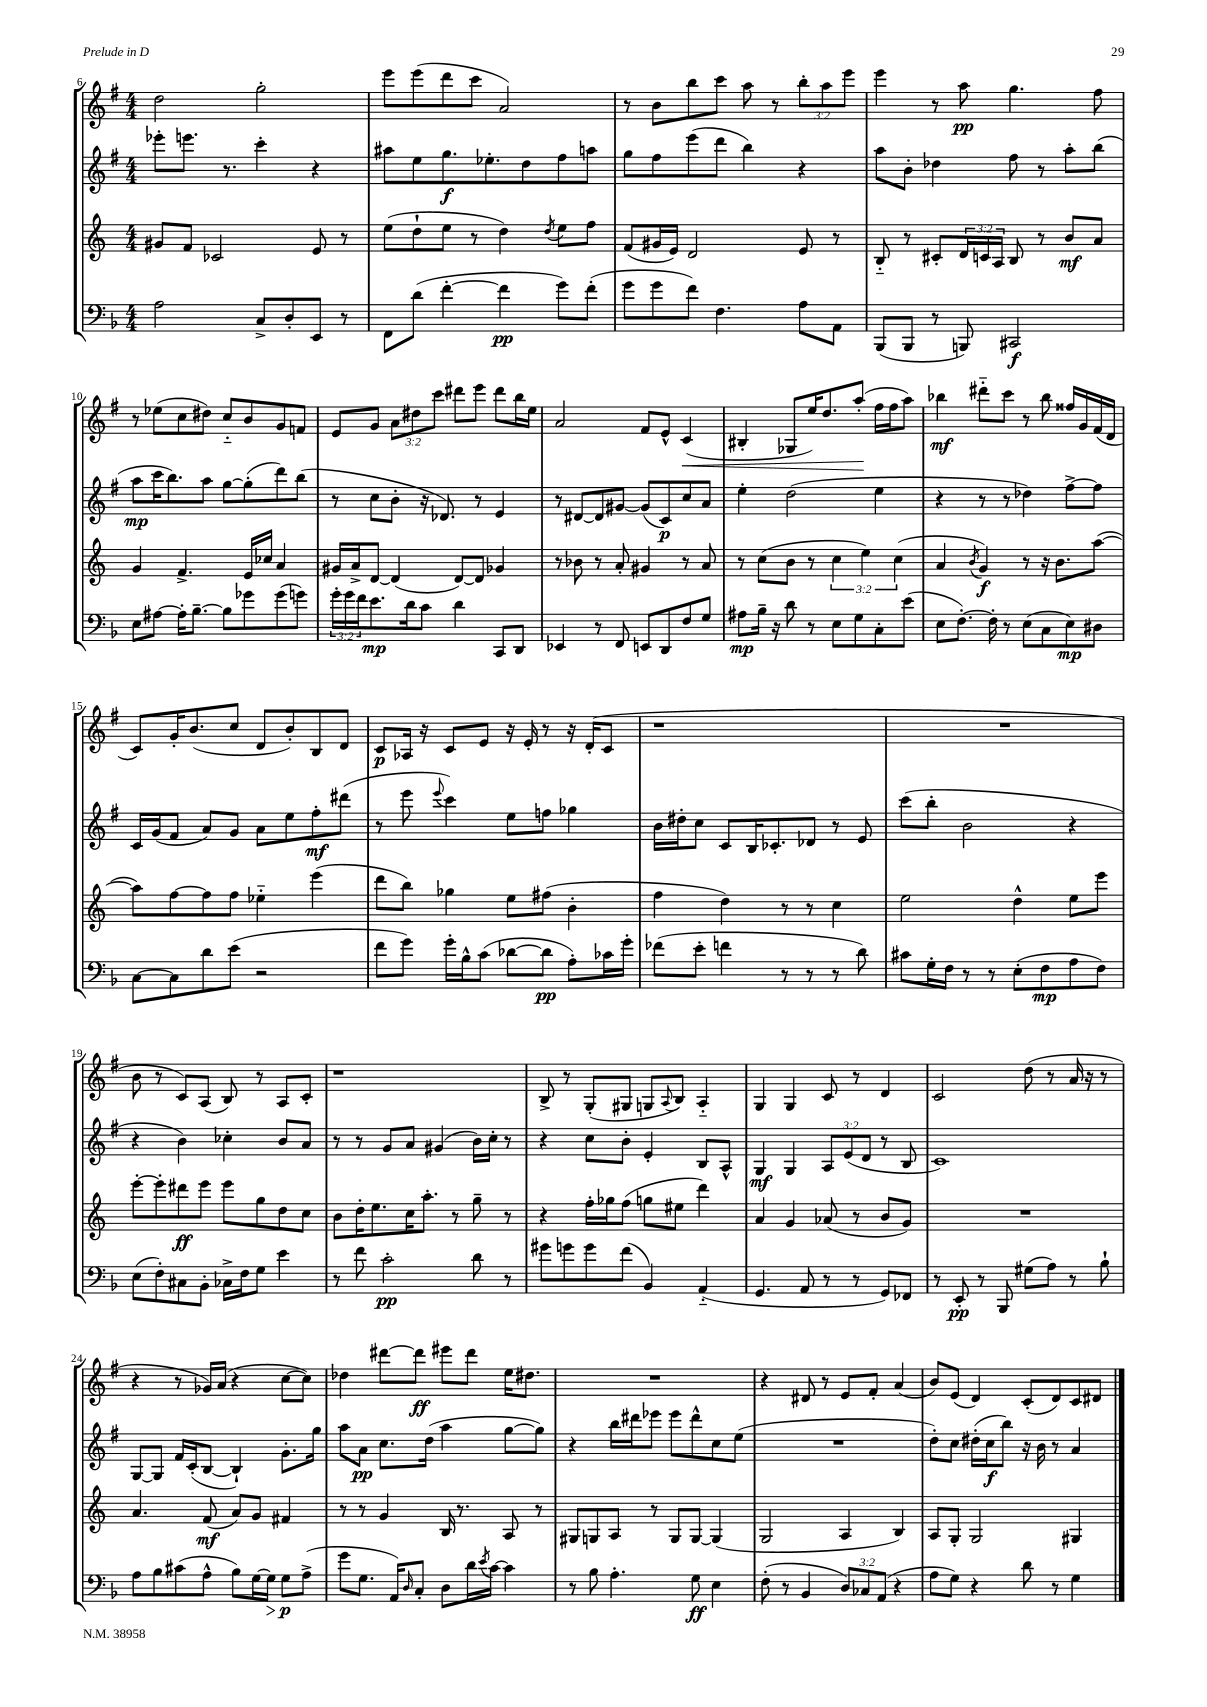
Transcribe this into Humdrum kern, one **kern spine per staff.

**kern	**kern	**kern	**kern
*staff4	*staff3	*staff2	*staff1
*clefF4	*clefG2	*clefG2	*clefG2
*k[b-]	*k[]	*k[f#]	*k[f#]
*M4/4	*M4/4	*M4/4	*M4/4
2A\	8g#/L	8eee-'\L	2dd\
.	8f/J	8.eee\J	.
.	2c-/	.	.
.	.	8.r	.
8C^/L	.	4ccc'\	2gg'\
8D'/	.	.	.
8EE/J	8e/	4r	.
8r	8r	.	.
=	=	=	=
8FF\L	(8ee\L	8aa#\L	8eee\L
(8d\J	8dd`\	8ee\	(8eee\
[4f'\	8ee\J	8.gg\	8ddd\
.	8r	.	8ccc\J
.	.	8.ee-'\	.
4f\]	4dd\)	.	2a/)
.	.	8dd\	.
.	8qdd/	.	.
8g\L)	8ee\L	8ff#\	.
(8f'\J	8ff\J	8aa\J	.
=	=	=	=
8g\L	(8f/L	8gg\L	8r
8g\	16g#/L	8ff#\	8b\L
.	16e/JJ)	.	.
8f\J)	2d/	(8eee\	8bb\
4.F\	.	8ddd\J	8ccc\J
.	.	4bb\)	8aa\
.	.	.	8r
8A\L	8e/	4r	12bb'\L
.	.	.	12aa\
8AA\J	8r	.	.
.	.	.	12eee\J
=	=	=	=
(8BBB-/L	8B'~/	8aa\L	4eee\
8BBB-/J	8r	8b'\J	.
8r	8c#'/L	4dd-\	8r
8BBB/)	24d/L	.	8aa\
.	24c/	.	.
.	24A/JJ	.	.
2CC#/	8B/	8ff#\	4.gg\
.	8r	8r	.
.	8b/L	8aa'\L	.
.	8a/J	(8bb\J	8ff#\
=	=	=	=
8E\L	4g/	8aa\L	8r
[8A#\J	.	16ccc\K	(8ee-\L
.	.	8.bb\)	.
16A#'\]LK	4.f^/	.	8cc\
[8.B-~\J	.	.	.
.	.	8aa\J	8dd#\J)
8B-\]L	.	[8gg\L	8cc'~/L
8g-\	16e/LL	(8gg'\]	8b/
.	16cc-/JJ	.	.
(8g-\	4a/	8ddd\)	8g/
8g\J)	.	(8bb\J	8f/J
=	=	=	=
24g'\LL	16g#/LL	8r	8e/L
24g\	.	.	.
.	16a^/J	.	.
24f\J	.	.	.
8.e\	[8d/J	8cc\L	8g/J
.	(4d/]	8b'\J	12a\L
16d\k	.	.	.
.	.	.	12dd#\
8c\J	.	16r	.
.	.	.	12ccc\J
.	.	8.d-/)	.
4d\	[8d/L)	.	8ddd#\L
.	8d/]J	8r	8eee\J
8CC/L	4g-/	4e/	8ddd#\L
8DD/J	.	.	16bb\L
.	.	.	16ee\JJ
=	=	=	=
4EE-/	8r	8r	2a/
.	8b-\	[8d#/L	.
8r	8r	8d#/]	.
8FF/	8a'/	[8g#/J	.
8EE/L	4g#/	(8g#/]L	8f#/L
8DD/	.	8c/)	8e^^/J
8F/	8r	8cc/	(4c/
8G/J	8a/	8a/J	.
=	=	=	=
8A#\L	8r	4ee'\	4B#'/
16B-~\Jk	(8cc\L	.	.
16r	.	.	.
8d\	8b\J	(2dd\	8G-/L
8r	8r	.	16ee/K)
.	.	.	8.dd/
8E\L	6cc\	.	.
8G\	.	.	(8aa'/J
.	6ee\)	.	.
8C'\	.	4ee\	16ff#\LL
.	.	.	16ff#\J
.	(6cc\	.	.
(8e\J	.	.	8aa\J)
=	=	=	=
8E\L	4a/	4r	4bb-\
[8.F'\J)	.	.	.
.	8qb/	.	.
.	4g/)	8r	8ddd#'~\L
16F'\]	.	.	.
8r	.	8r	8ccc\J
(8E\L	8r	4dd-\)	8r
8C\	16r	.	8bb-\
.	8.b\L	.	.
8E\)	.	[8ff#^\L	16ff##/LL
.	.	.	16g/
8D#\J	([8aa\J	8ff#\]J	(16f#/
.	.	.	16d/JJ
=	=	=	=
[8C\L	8aa\]L)	16c/LL	8c/L)
.	.	(16g/J	.
8C\]	[8ff\	8f#/J	16g'/K
.	.	.	(8.b/
8d\	8ff\]	8a/L)	.
(8e\J	8ff\J	8g/J	8cc/J
2r	4ee-'~\	8a\L	8d/L
.	.	8ee\	8b'/)
.	(4eee\	8ff#'\	8B/
.	.	(8ddd#\J	8d/J
=	=	=	=
8f\L	8ddd\L	8r	8c/L
8g\J)	8bb\J)	8eee\	16A-/Jk
.	.	.	16r
.	.	8qqeee/	.
16g'\LL	4gg-\	4ccc\)	8c/L
16B-^^\J	.	.	.
(8c\J	.	.	8e/J
[8d-\L	8ee\L	8ee\L	16r
.	.	.	16e'/
8d-\]J	(8ff#\J	8ff\J	8r
8A'\L)	4b'\	4gg-\	16r
.	.	.	(16d'/LK
16c-\L	.	.	8c/J
16g'\JJ	.	.	.
=	=	=	=
(8f-\L	4ff\	16b\LL	1r
.	.	16dd#'\J	.
8e'\J	.	8cc\J	.
4f\	4dd\)	8c/L	.
.	.	16B/K	.
.	.	8.c-'/	.
8r	8r	.	.
8r	8r	8d-/J	.
8r	4cc\	8r	.
8d\)	.	8e/	.
=	=	=	=
8c#\L	2ee\	(8ccc\L	1r
16G'\L	.	8bb'\J	.
16F\JJ	.	.	.
8r	.	2b\	.
8r	.	.	.
(8E'\L	4dd^^\	.	.
8F\	.	.	.
8A\	8ee\L	4r	.
8F\J)	8eee\J	.	.
=	=	=	=
(8E\L	[8eee'\L	4r	8b\
8F'\)	8eee'\]	.	8r
8C#\	8ddd#\	4b\)	8c/L)
8BB-'\J	8eee\J	.	(8A/J
16C-^\LL	8eee\L	4cc-'\	8B/)
16F\J	.	.	.
8G\J	8gg\	.	8r
4e\	8dd\	8b/L	8A/L
.	8cc\J	8a/J	8c'/J
=	=	=	=
8r	8b\L	8r	1r
8f\	16dd'\K	8r	.
.	8.ee\	.	.
2c'\	.	8g/L	.
.	16cc\K	8a/J	.
.	8.aa'\J	.	.
.	.	(4g#/	.
.	8r	.	.
8d\	8gg~\	16b\LL)	.
.	.	16cc'\JJ	.
8r	8r	8r	.
=	=	=	=
8g#\L	4r	4r	8B^/
8g\	.	.	8r
8g\	16ff'\LL	8cc\L	(8G'/L
.	16gg-\J	.	.
(8f\J	(8ff\J	8b'\J	8G#/J
4BB-/)	8gg\L	4e'/	8G/L
.	.	.	8qqA/
.	8ee#\J	.	8B/J)
(4AA'~/	4ddd\)	8B/L	4A'~/
.	.	8A^^/J	.
=	=	=	=
4.GG/	4a/	4G/	4G/
.	4g/	4G/	4G/
8AA/	.	.	.
8r	(8a-/	12A/L	8c/
.	.	(12e/	.
8r	8r	.	8r
.	.	12d/J	.
8GG/L)	8b/L	8r	4d/
8FF-/J	8g/J)	8B/	.
=	=	=	=
8r	1r	1c)	2c/
8EE'/	.	.	.
8r	.	.	.
8BBB-/	.	.	.
(8G#\L	.	.	(8dd\
8A\J)	.	.	8r
8r	.	.	16a/
.	.	.	16r
8B-`\	.	.	8r
=	=	=	=
8A\L	4.a/	[8G/L	4r
8B-\	.	8G/]J	.
(8c#\	.	16f#/LL	8r
.	.	(16c'/J	.
8A^^\J	(8f/	[8B/J	16g-/LL)
.	.	.	(16a/JJ
8B-\L)	8a/L)	4B`/])	4r
[16G\L	8g/J	.	.
16G\]JJ	.	.	.
8G\L	4f#/	8.g'\L	[8cc\L
(8A^\J	.	.	8cc\]J)
.	.	16gg\Jk	.
=	=	=	=
8g\L	8r	8aa\L	4dd-\
8.G\J	8r	8a\J	.
.	4g/	8.cc\L	[8ddd#\L
16AA/LK)	.	.	.
16qqD/	.	.	.
8C'/J	.	.	8ddd#\]J
.	.	(16dd\Jk	.
8D\L	16B/	4aa\	8eee#\L
.	8.r	.	.
16d\L	.	.	8ddd#\J
8qe/	.	.	.
[16c\JJ	.	.	.
4c\]	8A/	[8gg\L	16ee\LK
.	.	.	8.dd#\J
.	8r	8gg\]J)	.
=	=	=	=
8r	8G#/L	4r	1r
8B-\	8G/	.	.
4.A'\	8A/J	16bb\LL	.
.	.	16ddd#\J	.
.	8r	8eee-\J	.
.	8G/L	8eee-\L	.
8G\	[8G/J	8ddd#^^\	.
4E\	(4G/]	8cc\	.
.	.	(8ee\J	.
=	=	=	=
(8F'\	2G/	1r	4r
8r	.	.	.
4BB-/	.	.	8d#/
.	.	.	8r
12D/L)	4A/	.	8e/L
12C-/	.	.	.
.	.	.	8f#'/J
(12AA/J	.	.	.
4r	4B/)	.	(4a/
=	=	=	=
8A\L	8A/L	8dd'\L)	8b/L)
8G\J)	8G'/J	8cc\J	(8e/J
4r	2G/	(16dd#'\LL	4d/)
.	.	16cc\J	.
.	.	8bb\J)	.
8d\	.	16r	(8c'/L
.	.	16b\	.
8r	.	8r	8d/)
4G\	4G#/	4a/	8c/
.	.	.	8d#/J
==	==	==	==
*-	*-	*-	*-
